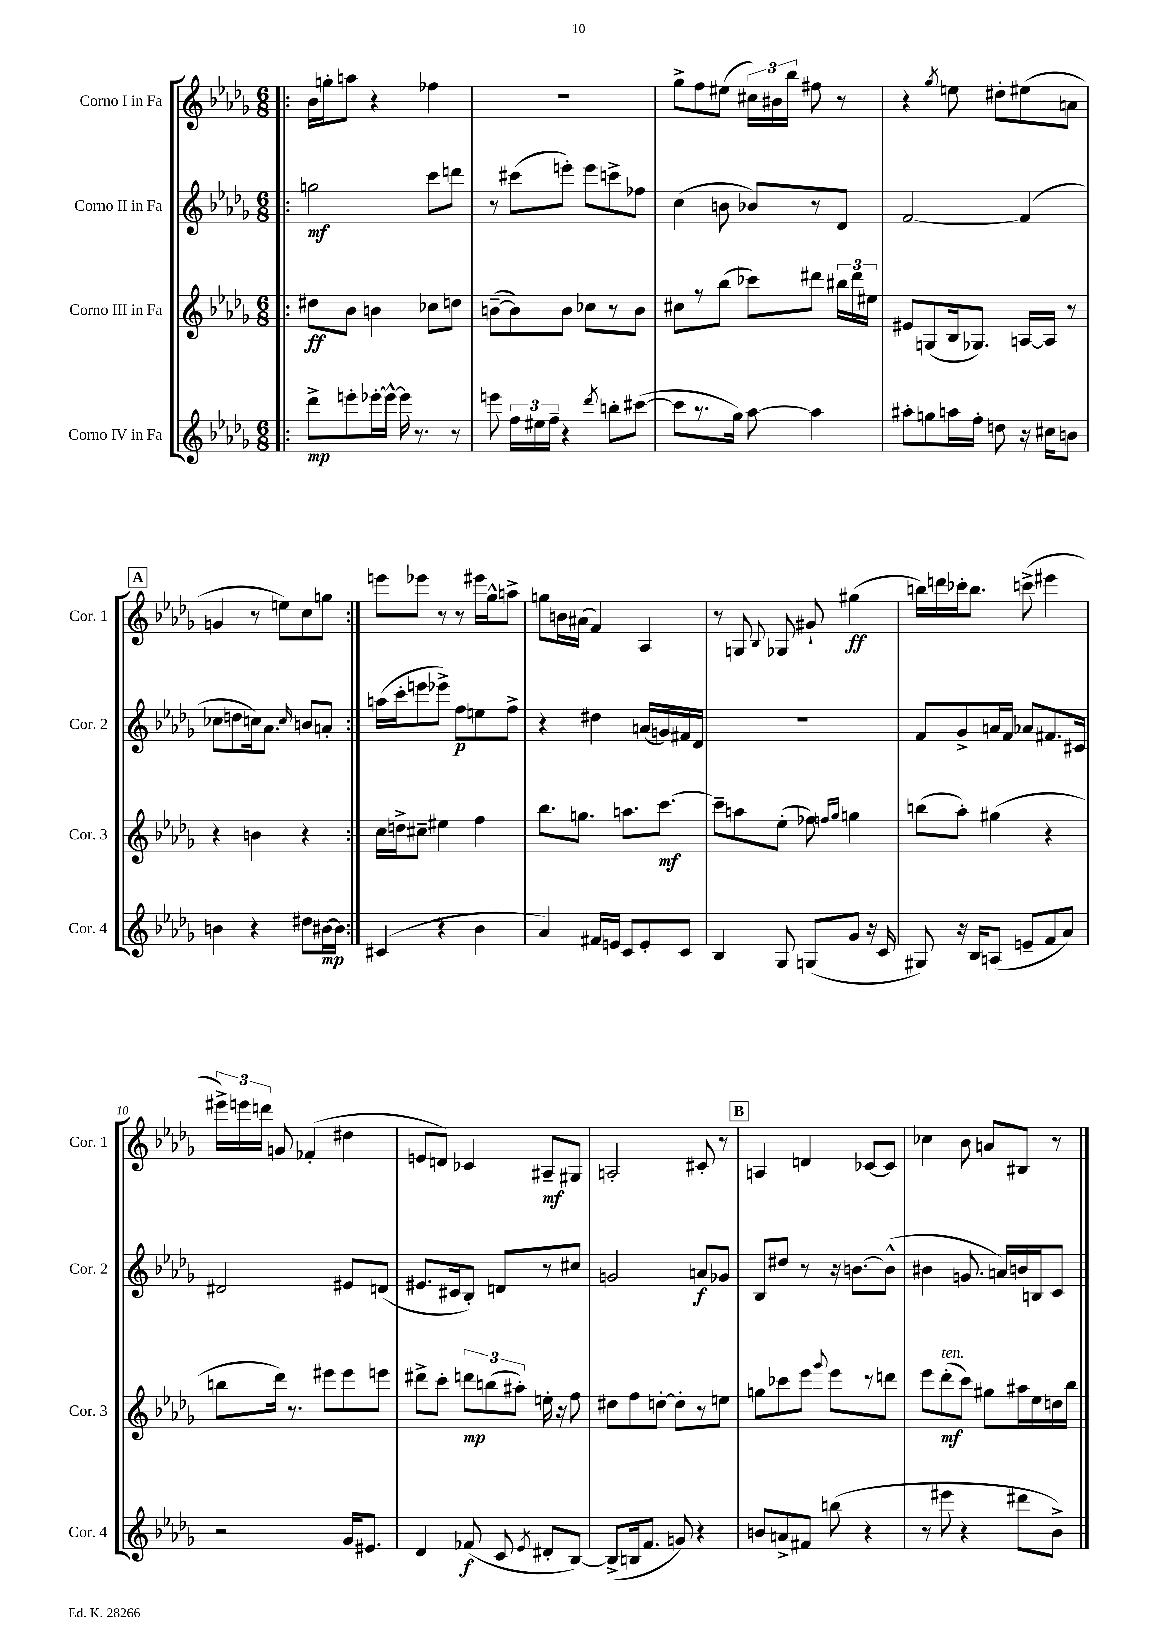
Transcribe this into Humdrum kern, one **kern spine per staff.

**kern	**kern	**kern	**kern
*staff4	*staff3	*staff2	*staff1
*clefG2	*clefG2	*clefG2	*clefG2
*k[b-e-a-d-g-]	*k[b-e-a-d-g-]	*k[b-e-a-d-g-]	*k[b-e-a-d-g-]
*M6/8	*M6/8	*M6/8	*M6/8
=!|:	=!|:	=!|:	=!|:
8ddd-^\L	8dd#\L	2gg\	16b-\LL
.	.	.	16gg'\J
8eee'\	8b-\J	.	8aa\J
[16eee-'\L	4b\	.	4r
16eee-^^\_JJ	.	.	.
16eee-\]	.	.	.
8.r	.	.	.
.	8cc-\L	8ccc\L	4ff-\
8r	8dd\J	8ddd\J	.
=	=	=	=
8eee\	([8b~\L	8r	2.r
24ff\LL	8b\])	(8ccc#\L	.
24ee#\	.	.	.
24ff~\JJ	.	.	.
4r	8b\J	8eee'\J)	.
.	8cc-\L	8eee\L	.
8qddd-/	.	.	.
8bb'\L	8r	8ccc^\	.
([8ccc#\J	8b\J	8ff-\J	.
=	=	=	=
8ccc#\]L	8cc#\L	(4cc\	8gg-^\L
8.r	8r	.	8ff\
.	(8bb-\J	8b\	(8ee#\J
16gg-\Jk)	.	.	.
[8aa-\	8ccc-\L)	8b-/L)	24cc#\LL)
.	.	.	24b#\
.	.	.	24bb-\JJ
4aa-\]	8ddd#\J	8r	8ff#\
.	24bb#\LL	8d-/J	8r
.	24ddd#\	.	.
.	24ee#\JJ	.	.
=	=	=	=
8aa#'\L	8e#/L	[2f/	4r
8gg\	(8G/	.	.
.	.	.	8qgg-/
16aa\L	16B-/k	.	8ee\
16ff'\JJ	8.G-/J)	.	.
8dd\	.	.	8dd#'\L
16r	[16A/LL	(4f/]	(8ee#\
16cc#\LK	16A/]JJ	.	.
8b\J	8r	.	8a\J
=	=	=	=
4b\	4r	8cc-\L	4g/
.	.	8dd\	.
4r	4b\	16cc\k)	8r
.	.	8.a-\J	.
.	.	.	8ee\L)
.	.	16qqcc/	.
8dd#\L	4r	8b/L	8cc\
[16b#\L	.	8a'/J	8gg\J
16b#\]JJ	.	.	.
=:|!	=:|!	=:|!	=:|!
(4c#/	16cc\LL	(16aa\LL	8eee\L
.	16dd^\J	16ccc'\J	.
.	8cc#~\J	8eee\	8eee-\J
4r	4ee#\	8eee-^\J)	8r
.	.	8ff\L	8r
4b-\	4ff\	8ee\	16eee#\LL
.	.	.	16gg-^^\J
.	.	8ff^\J	8aa^\J
=	=	=	=
4a-/)	8.bb-\L	4r	8gg\L
.	.	.	16b\L
.	8.gg\J	.	(16a#\JJ
16f#/LL	.	4dd#\	4f/)
16e/JJ	.	.	.
8c/L	8.aa\L	.	.
8e'/	.	(16a/LL	4A-/
.	[8.ccc\J	16g/)	.
8c/J	.	16f#/	.
.	.	16d-/JJ	.
=	=	=	=
4B-/	8ccc~\]L	2.r	8r
.	8aa\	.	8G/
.	.	.	8qqB-/
8G-/	(8ee-'\J	.	8G-/
(8G/L	8ff-\)	.	8g#`/
.	16qqff/LL	.	.
.	16qqgg-/JJ	.	.
8g-/J	4gg\	.	(4gg#\
16r	.	.	.
16c/	.	.	.
=	=	=	=
8G#/)	(8bb\L	8f/L	16bb\LL)
.	.	.	16ddd\
16r	8aa-'\J)	8g-^/	16ccc-'\J
16B-/LK	.	.	8.bb\J
(8A/J	(4gg#\	16a/L	.
.	.	16f/JJ	.
8e~/L	.	8a-/L	(8ccc^\
8f/	4r	8.f#/	4eee#\
8a-/J)	.	.	.
.	.	16c#/Jk	.
=	=	=	=
2r	8bb\L	2d#/	24eee#^\LL)
.	.	.	24eee\
.	.	.	24ddd\JJ
.	16ddd-\Jk)	.	8g/
.	8.r	.	.
.	.	.	(4f-'/
.	8eee#\L	.	.
16g-/LK	8eee#\	8e#/L	4dd#\
8.e#/J	.	.	.
.	8eee\J	(8d/J	.
=	=	=	=
4d-/	8ddd#^\L	8.e#/L	8e/L
.	8ccc'\J	.	8d/J)
.	.	16c#/k	.
(8f-/	12ddd\L	8B-'/J)	4c-/
.	(12bb\	.	.
8c/	.	8d/L	.
.	12aa#'\J)	.	.
8qe-/	.	.	.
8d#'/L	16ee'\	8r	8A#~/L
.	16r	.	.
[8B-/J)	8ff\	8cc#/J	8G#/J
=	=	=	=
(8B-^/]L	8dd#\L	2g/	2A'/
16B/k	8ff\	.	.
8.f/J	.	.	.
.	[8dd'\J	.	.
8g/)	8dd'\]L	.	.
4r	8r	8a/L	8c#'/
.	8ee\J	8g-/J	8r
=	=	=	=
8b/L	8gg\L	8B-/L	4A/
8a^/	8ccc-\	8dd#/J	.
8f#/J	8eee-\J	8r	4d/
.	8qqggg-/	.	.
(8bb\	8eee-\L	16r	.
.	.	[8.b\L	.
4r	8r	.	[8c-/L
.	8ddd\J	(8b^^\]J	8c-/]J
=	=	=	=
8r	8eee-\L	4b#\	4cc-\
8eee#\	(8ddd-'\	.	.
4r	8ccc\J)	8.g/	8b-\
.	8gg#\L	.	8a/L
.	.	16a/LL)	.
8ddd#\L	16aa#\L	16b/	8B#/J
.	16ee-\	16B/J	.
8b-^\J)	16dd\	8c/J	8r
.	16bb-\JJ	.	.
==	==	==	==
*-	*-	*-	*-
